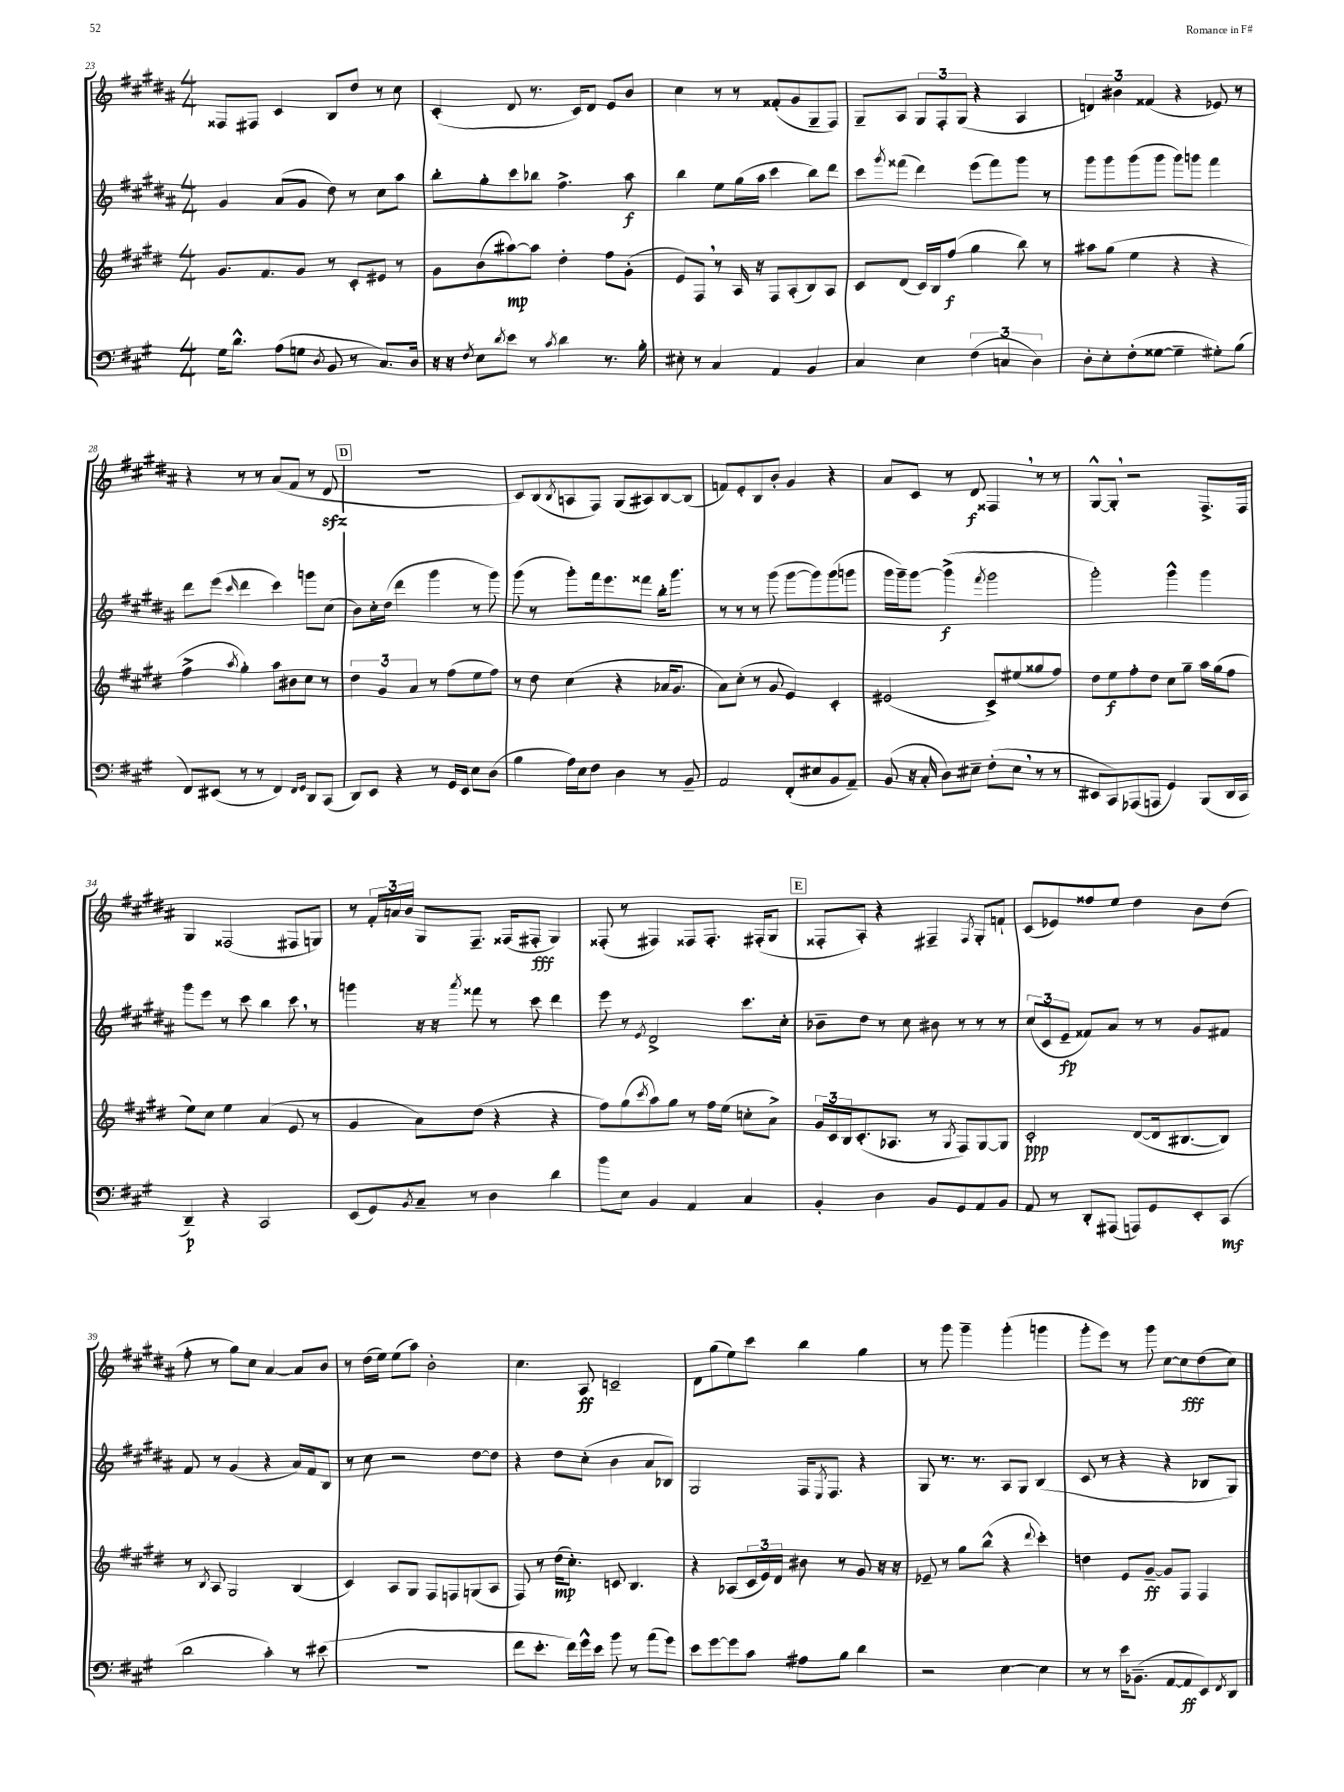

**kern	**kern	**kern	**kern
*staff4	*staff3	*staff2	*staff1
*clefF4	*clefG2	*clefG2	*clefG2
*k[f#c#g#]	*k[f#c#g#d#]	*k[f#c#g#d#a#]	*k[f#c#g#d#a#]
*M4/4	*M4/4	*M4/4	*M4/4
16G#\LK	8.g#/L	4g#/	8F##/L
8.d^^\J	.	.	.
.	.	.	8F#/J
.	8.f#/	.	.
(8A\L	.	(8a#/L	4c#/
8G\J	8g#/J	8g#/J	.
8qD/	.	.	.
8BB/	8r	8dd#\)	8B/L
8r	8c#'/L	8r	8dd#/J
8.C#/L)	8e#/J	8cc#\L	8r
.	8r	8aa#\J	8cc#\
16D/Jk	.	.	.
=	=	=	=
16r	8g#\L	8bb'\L	(4c#'/
16r	.	.	.
8qF#/	.	.	.
8E\L	(8b\	8gg#'\	.
8qd/	.	.	.
8e\J	[8aa#\)	8ccc#\	8d#/
8r	8aa#\]J	8bb-\J	8.r
8qc#/	.	.	.
4d\	4dd#'\	4.ff#^\	.
.	.	.	16c#/LK)
.	.	.	8d#/J
8.r	8ff#\L	.	8e/L
.	(8g#'\J	8aa#\	8b/J
16B'\	.	.	.
=	=	=	=
8E#'\	8e/L)	4bb\	4cc#\
8r	8F#/J	.	.
4C#/	8r	8ee\L	8r
.	16A/	(16gg#\L	8r
.	16r	16aa#\JJ	.
4AA/	8F#/L	4ccc#\	(8f##'/L
.	(8A'/	.	8g#/
4BB/	8B/)	8bb\L)	8G#~/
.	8A/J	8ddd#\J	8F#/J)
=	=	=	=
4C#/	8c#/L	8ccc#\L	8G#~/L
.	.	8qggg#/	.
.	(8d#/J	(8fff##\J	8A#/J
4E\	16c#/LL)	4ddd#\)	12G#/L
.	16B/J	.	.
.	.	.	12F#'/
.	(8ff#/J	.	.
.	.	.	(12G#/J
(6F#\	4gg#\	(8eee\L	4r
.	.	8fff##\)	.
6C/	.	.	.
.	8bb\)	8ggg#\J	4A#/
6D\)	.	.	.
.	8r	8r	.
=	=	=	=
8D'\L	8aa#\L	8ggg#\L	6d/)
8E'\	(8gg#\J	8ggg#\	.
.	.	.	6b#\
(8F#'\	4ee\	(8ggg#\	.
.	.	.	(6f##/
[8G##\J	.	8ggg#\J	.
4G##~\]	4r	8ggg#\L)	4r
.	.	8ggg\J	.
8G#'\L)	4r	4fff#\	8e-/)
(8B\J	.	.	8r
=	=	=	=
8FF#/L)	4ff#^\	8ddd#\L	4r
(8EE#/J	.	(8eee\J	.
.	8qaa/	16qqccc#/	.
8r	4gg#'\)	4ddd#\	8r
8r	.	.	8r
4FF#/)	8aa\L	4ccc#\)	(8a#/L
.	8b#\	.	8f#/J
16qqFF#/LL	.	.	.
16qqGG#/JJ	.	.	.
8DD/L	8cc#\J	8ggg\L	8r
(8CC#/J	8r	(8cc#\J	8d#/
=	=	=	=
8DD/L)	6dd#\	8b\L)	1r
8EE/J	.	16cc#'\L	.
.	6g#/	.	.
.	.	(16dd#\JJ	.
4r	.	4ddd#\	.
.	6a/	.	.
8r	8r	4ggg#\	.
16GG#/LL	(8ff#\L	.	.
16EE/JJ	.	.	.
8E\L	8ee\	8r	.
(8D\J	8ff#\J)	8ggg#\)	.
=	=	=	=
4B\	8r	(8ggg#\	8c#/L)
.	8dd#\	8r	(8B/
.	.	.	8qB/
16A\LL)	(4cc#\	8ggg#'\L)	8A/
16E\J	.	.	.
8F#\J	.	16fff#\k	8F#/J)
.	.	8.eee\	.
4D\	4r	.	(8G#/L
.	.	8fff##\J	8A#/)
8r	16a-/LK	16bb'\LK	[8B/
.	8.g#/J	8.ggg#\J	.
8BB~/	.	.	(8B/]J
=	=	=	=
2AA/	8a\L)	8r	8f/L)
.	(8cc#'\J	8r	8e'/
.	8r	8r	8B/
.	8g#/	(8ggg#\	8b'/J
(8FF#'/L	4e/)	[8ggg#\L	4g#/
8E#/	.	8ggg#\])	.
8BB/	4c#'/	(8ggg#\	4r
8AA~/J)	.	8ggg\J	.
=	=	=	=
(8BB/	(2e#/	16ggg#\LL	8a#/L
.	.	16ggg#~\J)	.
16r	.	[8ggg#\J	8c#/J
16C#'/	.	.	.
8D\L)	.	(4ggg#^\]	8r
8E#~\J	.	.	8d#/
.	.	8qfff#/	.
(8F#'\L	8c#^/L)	2ggg#\	4F##/
8E#\J	(8ee#/	.	.
8r	8gg##/	.	8r
8r	8ff#/J)	.	8r
=	=	=	=
8EE#/L	8dd#\L	2ggg#'\)	[8G#^^/L
8CC#/)	8ee\	.	8G#'/]J
(8AAA-/	8ff#'\	.	2r
8AAA/J	8dd#\J	.	.
4GG#/)	8cc#\L	4ggg#^^\	.
.	8gg#~\J	.	.
(8BBB/L	16aa\LL	4ggg#\	8.F#^/L
.	(16gg#\J	.	.
16DD/L	8ff#\J	.	.
16CC#/JJ	.	.	16F#/Jk
=	=	=	=
4DD~/)	8ee\L)	8ggg#\L	4G#/
.	8cc#\J	8eee\J	.
4r	4ee\	8r	(2F##/
.	.	8ccc#\	.
2CC#/	(4a/	4bb\	.
.	8e/	8ccc#\	8F#/L
.	8r	8r	8G/J)
=	=	=	=
(8EE/L	4g#/	4ggg\	8r
8GG#/)	.	.	24f#'/LL
.	.	.	24a/
.	.	.	24b/JJ
8qBB/	.	.	.
8C#~/J	8a\L)	16r	8G#/L
.	.	16r	.
.	.	8qaaa#/	.
8r	(8dd#\J	8fff##\	8.F#~/J
4D\	4r	8r	.
.	.	.	(16F##/LK
.	.	8ccc#\	8F#'/J
4d\	4r	4ddd#\	4G#/)
=	=	=	=
8b\L	8ff#\L)	8eee\	(8F##'/
8E\J	(8gg#\	8r	8r
.	8qccc#/	8qe/	.
4BB/	8aa\)	2d#^/	4F#/)
.	8gg#\J	.	.
4AA/	8r	.	8F##/L
.	16ff#\LL	.	8.F##'/J
.	(16ee\JJ	.	.
4C#/	8cc'\L	8.ccc#\L	.
.	.	.	(16F#'/LK
.	8a^\J)	.	8G#/J
.	.	16cc#'\Jk	.
=	=	=	=
4BB'/	24g#/LL	8b-~\L	8F##'/L
.	24c#/	.	.
.	24B/J	.	.
.	(8.c#'/	8dd#\J	8A#'/J)
4D\	.	8r	4r
.	8.A-/J	.	.
.	.	8cc#\	.
8BB/L	8r	8b#\	4F#~/
.	8qG#/	.	.
8GG#/	8F#/L)	8r	.
.	.	.	8qF#/
8AA/	[8G#/	8r	8G#'/L
8BB/J	8G#/]J	8r	8f`/J
=	=	=	=
8AA/	2c#'/	(12cc#/L	(8c#/L
.	.	12c#/	.
8r	.	.	8e-/)
.	.	12e~/J	.
8DD'/L	.	8f##/L)	8ff##/
(8AAA#/J	.	8a#/J	8ee/J
8AAA/L)	([8d#/L	8r	4dd#\
8GG#/	16d#/]k	8r	.
.	[8.B#/	.	.
8EE'/	.	8g#/L	8b\L
(8CC#/J	8B#/]J)	8f#/J	(8dd#\J
=	=	=	=
2d\	8r	8f#/	8ff#'\
.	8qB/	.	.
.	8A/	8r	8r
.	2G#/	(4g#/	8gg#\L)
.	.	.	8cc#\J
4c#'\)	.	4r	[4a#/
8r	(4B/	16a#/LL)	8a#/]L
.	.	16f#/J	.
(8e#\	.	8B/J	8b/J
=	=	=	=
1r	4c#/)	8r	8r
.	.	8cc#\	(16dd#\LL
.	.	.	16ee\JJ)
.	8A/L	2r	(8ee\L
.	8G#/J	.	8aa#\J)
.	8F#/L	.	2b'\
.	8F/	.	.
.	(8G/	[8dd#\L	.
.	8A/J	8dd#\]J	.
=	=	=	=
8f#\L	8F#/)	4r	4.cc#\
8.e'\J	8r	.	.
.	(16dd#\LK	8dd#\L	.
16f#\LL)	8.cc#'\J)	.	.
16g#^^\	.	(8cc#'\J	8A#/
16e\JJ	.	.	.
8b\	8c/	4b\	2c~/
8r	4.B/	.	.
(8a\L	.	8a#/L	.
8g#\J)	.	8B-/J)	.
=	=	=	=
8e\L	4r	2G#/	8d#\L
[8g#\	.	.	(8gg#\
8g#\]	(8A-/L	.	8ee\)
8c#\J	24c#/L	.	8ccc#\J
.	24e/)	.	.
.	24d#/JJ	.	.
8A#\L	8b#\	16F#/LK	4bb\
.	.	8qE/	.
.	.	8.F#/J	.
8B\J	8r	.	.
4d\	8g#/	4r	4gg#\
.	16r	.	.
.	16r	.	.
=	=	=	=
2r	8e-~/	8G#/	8r
.	8r	8.r	8ggg#\
.	8gg#\L	.	4ggg#~\
.	.	8.r	.
.	(8bb^^\J	.	.
[4E\	4r	8A#/L	(4ggg#'\
.	.	8G#/J	.
.	8qqddd#/	.	.
4E\]	4ccc#'\)	(4B/	4ggg\
=	=	=	=
8r	4dd\	8c#/	8ggg#'\L
8r	.	8r	8eee\J)
16e\LK	8e/L	4r	8r
(8.BB-~\J	.	.	.
.	[8g#~/J	.	8ggg#\
[8AA/L	8g#/]L	4r	[8cc#\L
8AA/]	8F#/J	.	8cc#\]
8EE/)	4F#/	8B-/L	(8dd#\
8qFF#/	.	.	.
8DD/J	.	8G#/J)	8cc#\J)
==	==	==	==
*-	*-	*-	*-
